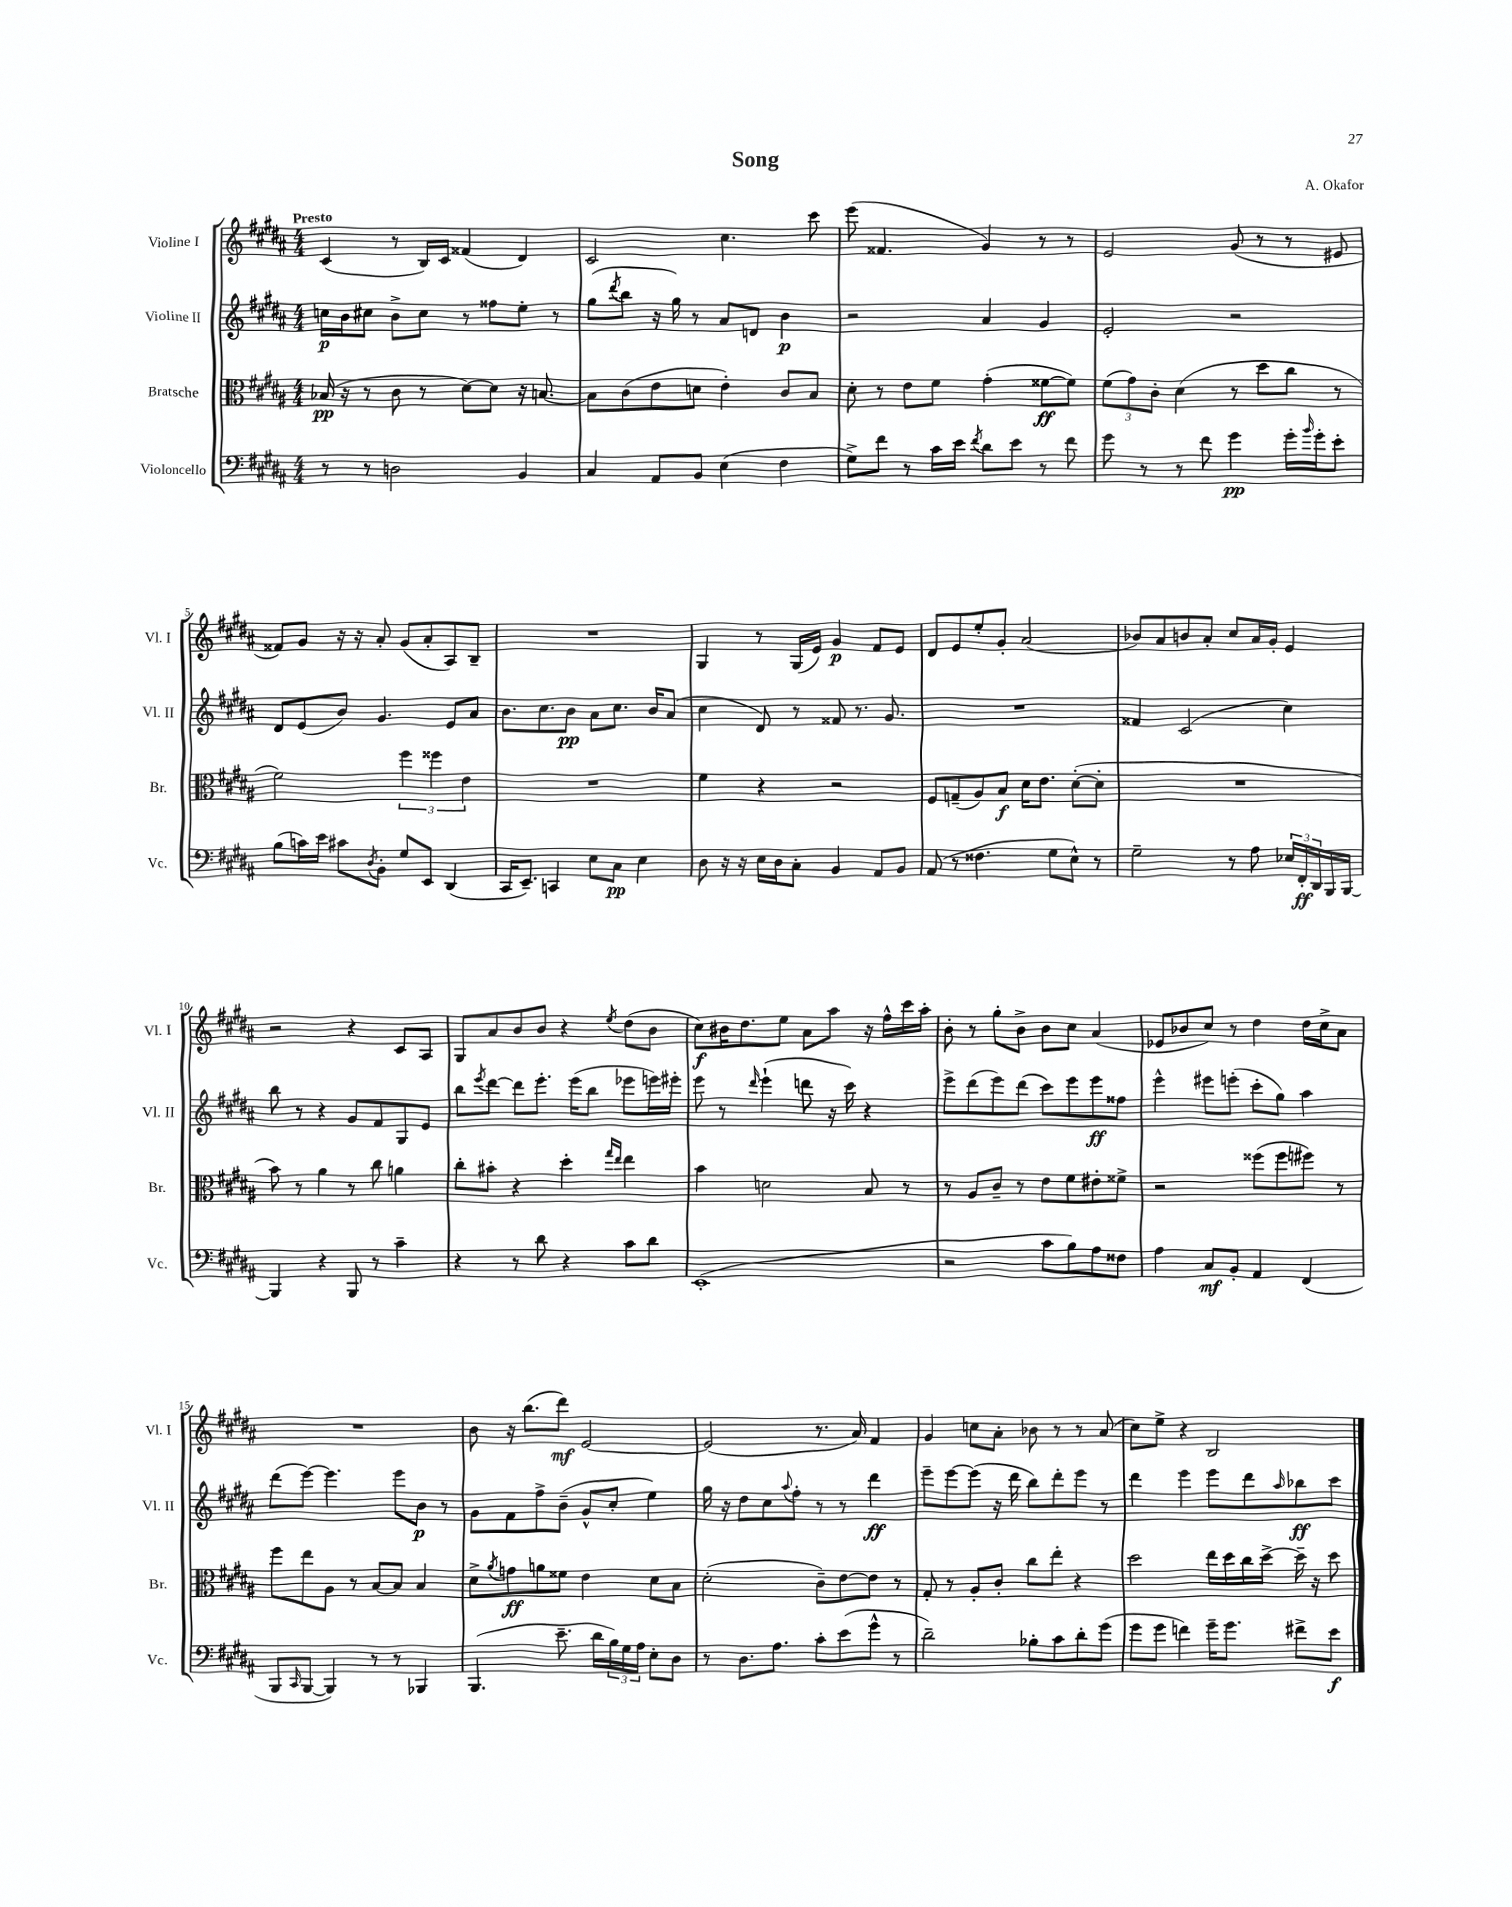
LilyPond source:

\header { title = "Song" composer = "A. Okafor" }
<<
\new StaffGroup <<
\new Staff = "s0" \with { instrumentName = "Violine I" shortInstrumentName = "Vl. I" } {
    \clef treble \key b \major \numericTimeSignature \time 4/4 \tempo "Presto"
    cis'4( r8 b16) cis'16 fisis'4( dis'4) |
    cis'2 cis''4. cis'''8 |
    e'''8( fisis'4. gis'4) r8 r8 |
    e'2 gis'8( r8 r8 eis'8 |
    fisis'8) gis'8 r16 r16 ais'8-. gis'8( ais'8-. ais8) b8-- |
    R1 |
    gis4 r8 gis16( e'16) gis'4\p fis'8 e'8 |
    dis'8 e'8 e''8-. gis'8-. ais'2( |
    bes'8) ais'8 b'8 ais'8-. cis''8 ais'16 gis'16-. e'4 |
    r2 r4 cis'8 ais8 |
    gis8 ais'8 b'8 b'8 r4 \acciaccatura { e''8 } dis''8( b'8 |
    cis''8\f) bis'16 dis''8. e''8 ais'8 ais''8 r16 fis''16-^ cis'''16 ais''16-. |
    b'8-. r8 gis''8-. b'8-> b'8 cis''8 ais'4( |
    ees'8 bes'8 cis''8) r8 dis''4 dis''16 cis''16-> ais'8 |
    R1 |
    b'8 r16 b''8.( dis'''8\mf) e'2~ |
    e'2( r8. ais'16) fis'4 |
    gis'4 c''8 ais'8-. bes'8 r8 r8 ais'8( |
    cis''8) e''8-> r4 b2 \bar "|." |
}
\new Staff = "s1" \with { instrumentName = "Violine II" shortInstrumentName = "Vl. II" } {
    \clef treble \key b \major \numericTimeSignature \time 4/4
    c''16\p b'16 cis''8 b'8-> cis''8 r8 fisis''8 e''8-. r8 |
    gis''8( \acciaccatura { dis'''8 } b''8 r16 gis''16) r8 ais'8 d'8 b'4\p |
    r2 ais'4 gis'4 |
    e'2-. r2 |
    dis'8 e'8( b'8) gis'4. e'8 ais'8 |
    b'8. cis''8. b'8\pp ais'8 cis''8. b'16 ais'8( |
    cis''4 dis'8) r8 fisis'8 r8. gis'8. |
    R1 |
    fisis'4 cis'2( cis''4) |
    b''8 r8 r4 gis'8 fis'8 gis8 e'8 |
    b''8 \acciaccatura { e'''8 } dis'''8~ dis'''8 e'''8.-. e'''16( b''8 ees'''8 e'''16) eis'''16-. |
    e'''8 r8 \grace { dis'''16 } e'''4-!( d'''8 r16 cis'''16) r4 |
    e'''8-> dis'''8( e'''8) dis'''8( cis'''8) e'''8 e'''8\ff fisis''8 |
    e'''4-^ eis'''8 e'''8-.( cis'''8-. gis''8) ais''4 |
    dis'''8( e'''8~) e'''4. e'''8 b'8\p r8 |
    gis'8 fis'8 fis''8-> b'8--( gis'8-^ cis''8-. e''4) |
    gis''16 r16 dis''8 cis''8 \appoggiatura { ais''8 } fis''8-. r8 r8 dis'''4\ff |
    e'''8-- e'''8~ e'''8( r16 dis'''16 b''8) dis'''8-. e'''8 r8 |
    dis'''4 e'''4 e'''8 dis'''8 \grace { ais''16 } bes''8\ff cis'''8 \bar "|." |
}
\new Staff = "s2" \with { instrumentName = "Bratsche" shortInstrumentName = "Br." } {
    \clef alto \key b \major \numericTimeSignature \time 4/4
    bes16\pp( r16 r8 cis'8 r8 dis'8~) dis'8 r16 b8.~ |
    b8 cis'8( e'8 d'8 e'4-.) cis'8 b8 |
    dis'8-. r8 e'8 fis'8 gis'4-.( fisis'8~\ff fisis'8) |
    \tuplet 3/2 { fis'8( gis'8) cis'8-. } dis'4( r8 dis''8 cis''8 r8 |
    fis'2) \tuplet 3/2 { fis''4 fisis''4 e'4 } |
    R1 |
    fis'4 r4 r2 |
    fis8 g8--( ais8) b8\f dis'16 e'8. dis'8~-.( dis'8-. |
    R1 |
    b'8) r8 ais'4 r8 cis''8 a'4 |
    cis''8-. bis'8-. r4 dis''4-. \grace { gis''16 e''16 } e''4 |
    b'4 d'2 b8 r8 |
    r8 ais8 cis'8-- r8 e'8 fis'8 eis'8-. fisis'8-> |
    r2 fisis''8( fisis''8 fis''8) r8 |
    fis''8 e''8 ais8 r8 b8~ b8 b4 |
    dis'8-> \acciaccatura { ais'8 } g'8\ff a'8 fisis'8 e'4 dis'8 b8 |
    dis'2-.( cis'8--) e'8~ e'8 r8 |
    gis8-. r8 ais8-. cis'8-. cis''8 e''8-. r4 |
    dis''2 e''16 dis''16 cis''16 dis''16~-> dis''16-- r16 dis''8 \bar "|." |
}
\new Staff = "s3" \with { instrumentName = "Violoncello" shortInstrumentName = "Vc." } {
    \clef bass \key b \major \numericTimeSignature \time 4/4
    r8 r8 d2 b,4 |
    cis4 ais,8 b,8 e4( fis4 |
    gis8->) fis'8 r8 cis'16 e'16 \acciaccatura { fis'8 } dis'8 e'8 r8 fis'8 |
    gis'8 r8 r8 fis'8 gis'4\pp gis'16-. \grace { b'16 } gis'16-. e'8-. |
    b8( c'16) e'16 cis'8 \acciaccatura { dis8 } b,8-. gis8 e,8 dis,4( |
    cis,16 e,8.--) c,4 e8 cis8\pp e4 |
    dis8 r16 r16 e16 dis16 cis8-. b,4 ais,8 b,8 |
    ais,8( r8 fisis4. gis8 e8-^) r8 |
    gis2-- r8 ais8 \tuplet 3/2 { ees16 fis,16-.\ff dis,16 } b,,16 b,,16~ |
    b,,4 r4 b,,8 r8 cis'4-- |
    r4 r8 dis'8 r4 cis'8 dis'8 |
    e,1-.( |
    r2 cis'8 b8) ais8 fisis8 |
    ais4 cis8\mf b,8-. ais,4 fis,4( |
    b,,8 \grace { cis,16 } b,,8~ b,,4) r8 r8 bes,,4 |
    b,,4.( e'8.-- dis'16 \tuplet 3/2 { b16) gis16 ais16 } e8-. dis8 |
    r8 dis8. ais8. cis'8-. e'8( gis'8-^ r8 |
    dis'2--) bes8-. cis'8 dis'8-. gis'8( |
    gis'8 gis'8 f'4) gis'16-- gis'8. fis'8-> e'8\f \bar "|." |
}
>>
>>
